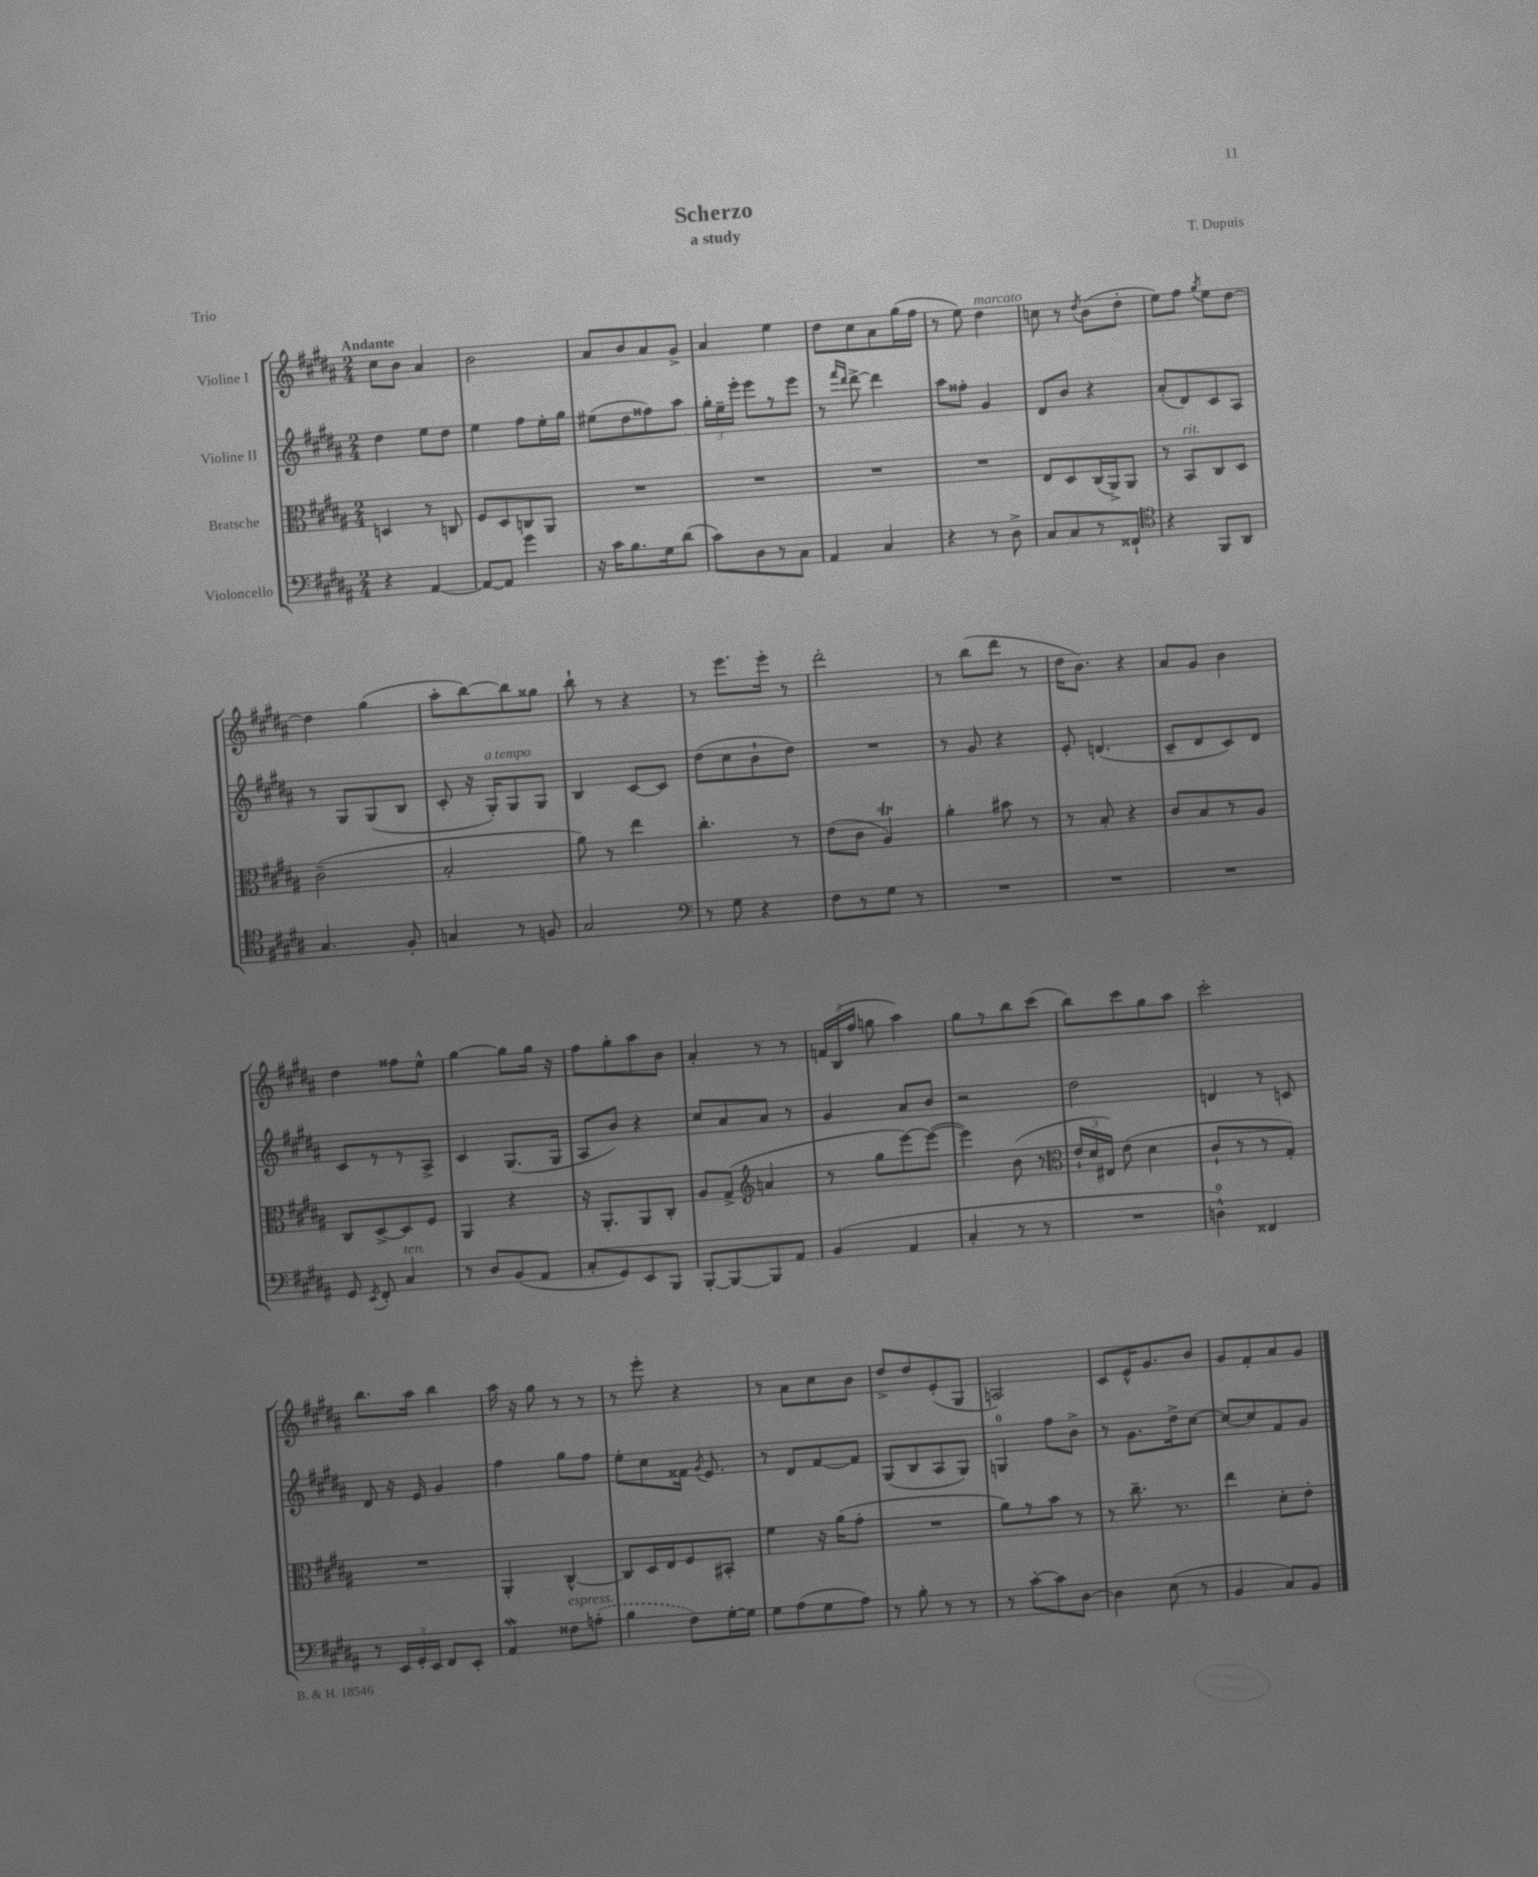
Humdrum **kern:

**kern	**kern	**kern	**kern
*staff4	*staff3	*staff2	*staff1
*clefF4	*clefC3	*clefG2	*clefG2
*k[f#c#g#d#a#]	*k[f#c#g#d#a#]	*k[f#c#g#d#a#]	*k[f#c#g#d#a#]
*M2/4	*M2/4	*M2/4	*M2/4
4r	4D/	4dd#\	8cc#\L
.	.	.	8b\J
[4AA#/	8r	8ee\L	4a#/
.	8C/	8dd#\J	.
=	=	=	=
8AA#/_L	8F#/L	4ee\	2b\
8AA#/]J	8D#/	.	.
4g#\	8C/	8ff#\L	.
.	8AA#/J	16ee'\L	.
.	.	16gg#\JJ	.
=	=	=	=
16r	2r	(8ee#\L	8a#/L
16c#\LK	.	.	.
8.B\	.	8dd#\	8b/
.	.	8ff##\)	8a#/
16G#\k	.	.	.
(8d#\J	.	8aa#\J	8g#^/J
=	=	=	=
8c#\L)	2r	24gg#'\LL	4a#/
.	.	24ee~\	.
.	.	24eee'\JJ	.
8D#\	.	8eee\L	.
8r	.	8r	4ee\
8C#\J	.	8eee\J	.
=	=	=	=
4AA#/	2r	8r	8dd#\L
.	.	16qqfff#/LL	.
.	.	16qqddd#/JJ	.
.	.	[8ddd#^\	8cc#\
4C#/	.	4ddd#\]	8a#\
.	.	.	(16gg#\L
.	.	.	16ff#\JJ
=	=	=	=
4r	2r	8aa#\L	8r
.	.	8ff##'\J	8ee\)
8r	.	4g#/	4dd#\
8D#^\	.	.	.
=	=	=	=
8C#/L	8E/L	8d#/L	8cc\
8C#/	8D#/	8b/J	8r
.	.	.	8qdd#/
8r	(16C#/L	4r	(8b\L
.	16AA#^/J)	.	.
8FF##`/J	8AA#/J	.	8dd#'\J
=	=	=	=
*clefC4	*	*	*
4r	8r	(8a#'/L	8ee\L)
.	8BB/L	8d#/)	8ff#\J
.	.	.	8qgg#/
8FF#/L	8C#/	8c#/	8ee\L
8AA#/J	8D#/J	8A#/J	[8dd#\J
=	=	=	=
4.G#/	(2c#~\	8r	4dd#\]
.	.	8G#/L	.
.	.	(8G#/	(4gg#\
8F#'/	.	8B/J	.
=	=	=	=
4G/	2B'/	8c#'/	8aa#'\L
.	.	16r	[8bb\)
.	.	16G#'/LK)	.
8r	.	8G#/	8bb\]
8F/	.	8G#/J	8gg##\J
=	=	=	=
2G#/	8a#\)	4B/	8bb`\
.	8r	.	8r
.	4ee\	[8c#/L	4r
.	.	8c#/]J	.
=	=	=	=
*clefF4	*	*	*
8r	4.cc#'\	(8dd#\L	8r
8G#\	.	8cc#\	8.eee\L
4r	.	8b`\	.
.	.	.	16eee'\Jk
.	8r	8dd#\J)	8r
=	=	=	=
8F#\L	(8e\L	2r	2ddd#'\
8r	8c#\J	.	.
8G#\J	4A#/)	.	.
8r	.	.	.
=	=	=	=
2r	4a#'\	8r	8r
.	.	8g#/	(8bb\L
.	8b#\	4r	8ddd#\J
.	8r	.	8r
=	=	=	=
2r	8r	8e'/	16dd#\LK
.	.	.	8.b\J)
.	8B'/	(4.d/	.
.	4r	.	4r
=	=	=	=
2r	8c#/L	8c#~/L	8a#/L
.	8B/	8d#/	8g#/J
.	8r	8c#/)	4b\
.	8A#/J	8d#/J	.
=	=	=	=
8GG#/	8C#/L	8c#/L	4dd#\
8qEE/	.	.	.
8FF#'/	[8D#^/	8r	.
4C#/	8D#/]	8r	8ff##\L
.	8F#/J	8A#^/J	8ee^^\J
=	=	=	=
8r	4AA#/	4c#/	[4gg#\
8D#/L	.	.	.
(8BB/	4r	(8.G#/L	8gg#\]L
8AA#/J	.	.	16gg#\Jk
.	.	16G#/Jk	16r
=	=	=	=
8C#'/L	16r	8A#/L	8ff#\L
.	8.AA#'/L	.	.
8GG#/)	.	8b/J)	8gg#'\
8EE/	8AA#/	4r	8aa#\
8BBB/J	8C#'/J	.	8b\J
=	=	=	=
[8BBB'/L	8A#/L	8cc#/L	4a#'/
8BBB/_	(8G#^/J	8a#/	.
*	*clefG2	*	*
8BBB/]	4a/	8a#/J	8r
8AA#/J	.	8r	8r
=	=	=	=
(4BB/	8r	4g#/	24f/LL
.	.	.	(24B/
.	.	.	24ff#/JJ
.	8gg#\L	.	8gg\
4AA#/	[8eee\)	8a#/L	4aa#\)
.	(8eee\_J	8b/J	.
=	=	=	=
4C#'/	4eee\])	2r	8gg#\L
.	.	.	8r
8r	(8b\	.	8bb\
8r	8r	.	(8ccc#\J
=	=	=	=
*	*clefC3	*	*
2r	24e`/LL	2dd#\	8bb\L)
.	24d#/	.	.
.	24E#/JJ)	.	.
.	(8e\	.	8ccc#\
.	4d#\	.	8gg#\
.	.	.	8aa#\J
=	=	=	=
4D^^\)	8c#`/L	4d/	2ccc#'\
.	8r	.	.
4FF##/	8r	8r	.
.	8G#'/J)	8c/	.
=	=	=	=
8r	2r	8d#/	8.bb\L
24EE/LL	.	16r	.
24GG#'/	.	.	.
.	.	16e/	16aa#\Jk
24EE/JJ	.	.	.
8FF#/L	.	4g#/	4bb\
8EE'/J	.	.	.
=	=	=	=
4AA#/	4AA#'/	4ff#\	16aa#\
.	.	.	16r
.	.	.	8gg#\
8F##\L	[4C#^^/	8gg#\L	8r
(8A'\J	.	8ff#\J	8r
=	=	=	=
4B\	8C#/]L	8ee'\L	8r
.	16D#/L	8cc#\	8eee'\
.	16E/J	.	.
8F#\L)	8F#/	16f##\Jk	4r
.	.	8qg#/	.
.	.	8.e/	.
[16G#'\L	8BB#'/J	.	.
16G#\]JJ	.	.	.
=	=	=	=
8G#\L	4f#\	8r	8r
(8A#\	.	8d#/L	8a#\L
8G#\	16r	[8f#/	8cc#\
.	(16a#\LK	.	.
8A#\J)	8g#'\J	8f#/]J	8b\J
=	=	=	=
8r	2r	(8G#/L	8dd#^/L
8B'\	.	8B/	8dd#/
8r	.	8A#/	(8e'/
8r	.	8G#/J)	8G#/J
=	=	=	=
8r	8a#\L)	4G/	2A/)
[8c#'\L	8r	.	.
8c#\]	8b\J	8ff#\L	.
[8D#\J	8r	8b^\J	.
=	=	=	=
4D#\]	8r	8r	8c#/L
.	8.cc#~\	8.g#\L	16e^^/K
.	.	.	8.g#/
(8E\	.	.	.
.	8.r	16dd#^\k	.
8r	.	[8cc#\J	8b/J
=	=	=	=
4BB/	4ee\	8cc#/_L	8g#/L
.	.	8cc#/]	8f#'/
8C#/L)	8d#'\L	8f#/	8a#/
8BB/J	8e'\J	8g#/J	8g#/J
==	==	==	==
*-	*-	*-	*-
